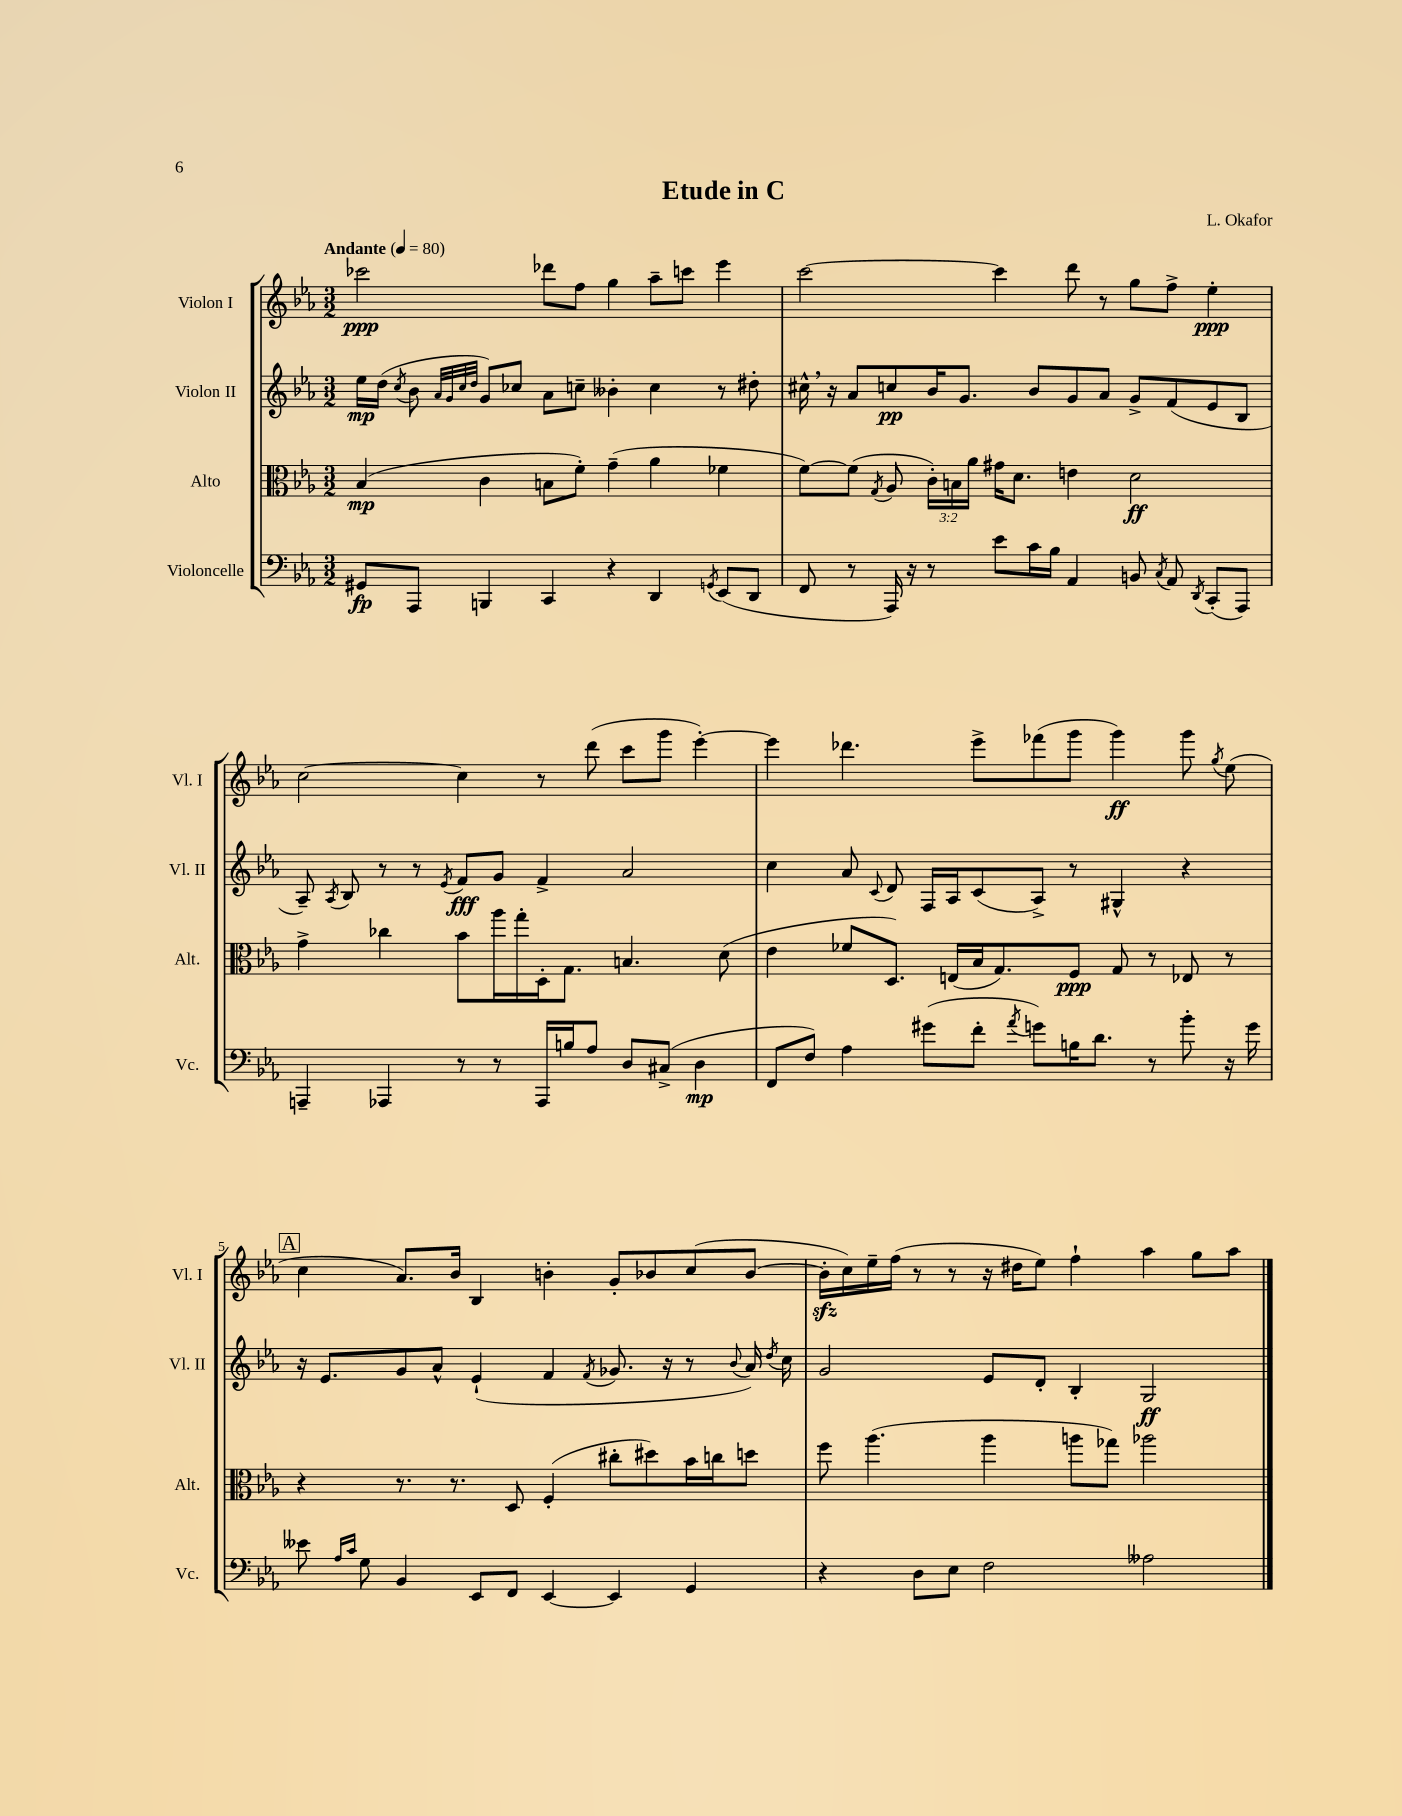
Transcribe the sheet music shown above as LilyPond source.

\header { title = "Etude in C" composer = "L. Okafor" }
<<
\new StaffGroup <<
\new Staff = "s0" \with { instrumentName = "Violon I" shortInstrumentName = "Vl. I" } {
    \clef treble \key ees \major \numericTimeSignature \time 3/2 \tempo "Andante" 4 = 80
    \autoBeamOff ces'''2\ppp des'''8[ f''8] g''4 aes''8[-- c'''8] ees'''4 |
    c'''2~ c'''4 d'''8 r8 g''8[ f''8]-> ees''4-.\ppp |
    c''2~ c''4 r8 d'''8( c'''8[ g'''8] ees'''4~-.) |
    ees'''4 des'''4. ees'''8[-> fes'''8( g'''8] g'''4\ff) g'''8 \acciaccatura { g''8 } ees''8( |
    \mark \markup { \box "A" } c''4 aes'8.[) bes'16] bes4 b'4-. g'8[-. bes'8 c''8( bes'8]~ |
    bes'16[-.\sfz c''16) ees''16-- f''16]( r8 r8 r16 dis''16[ ees''8]) f''4-! aes''4 g''8[ aes''8] \bar "|." |
}
\new Staff = "s1" \with { instrumentName = "Violon II" shortInstrumentName = "Vl. II" } {
    \clef treble \key ees \major \numericTimeSignature \time 3/2
    \autoBeamOff ees''16[\mp d''16]( \acciaccatura { c''8 } bes'8 \grace { aes'32[ g'32 c''32 d''32] } g'8[) ces''8] aes'8[ c''8]-- beses'4-. c''4 r8 dis''8-. |
    cis''16-^ \breathe r16 aes'8[ c''8\pp bes'16 g'8.] bes'8[ g'8 aes'8] g'8[-> f'8( ees'8 bes8] |
    aes8--) \acciaccatura { aes8 } bes8 r8 r8 \acciaccatura { ees'8 } f'8[\fff g'8] f'4-> aes'2 |
    c''4 aes'8 \appoggiatura { c'8 } d'8 f16[ aes16 c'8( aes8]->) r8 gis4-^ r4 |
    \mark \markup { \box "A" } r16 ees'8.[ g'8 aes'8]-^ ees'4-!( f'4 \acciaccatura { f'8 } ges'8. r16 r8 \appoggiatura { bes'8 } aes'16) \acciaccatura { d''8 } c''16 |
    g'2 ees'8[ d'8]-. bes4-. g2\ff \bar "|." |
}
\new Staff = "s2" \with { instrumentName = "Alto" shortInstrumentName = "Alt." } {
    \clef alto \key ees \major \numericTimeSignature \time 3/2 \override Staff.TupletNumber.text = #tuplet-number::calc-fraction-text
    \autoBeamOff bes4\mp( c'4 b8[ f'8]-.) g'4--( aes'4 fes'4 |
    f'8[~) f'8]( \acciaccatura { g8 } aes8 \tuplet 3/2 { c'16[-.) b16 aes'16] } gis'16[ d'8.] e'4 d'2\ff |
    g'4-> ces''4 bes'8[ aes''16 g''16-. d16-. g8.] b4. d'8( |
    ees'4 fes'8[ d8.]) e16[( bes16 g8.) f8]\ppp g8 r8 ees8 r8 |
    \mark \markup { \box "A" } r4 r8. r8. d8 f4-.( cis''8[-. dis''8) bes'16 c''16 d''8] |
    f''8 aes''4.( aes''4 a''8[ ges''8]) aes''2 \bar "|." |
}
\new Staff = "s3" \with { instrumentName = "Violoncelle" shortInstrumentName = "Vc." } {
    \clef bass \key ees \major \numericTimeSignature \time 3/2
    \autoBeamOff gis,8[\fp aes,,8] b,,4 c,4 r4 d,4 \acciaccatura { g,8 } ees,8[( d,8] |
    f,8 r8 aes,,16) r16 r8 ees'8[ c'16 bes16] aes,4 b,8 \acciaccatura { c8 } aes,8 \acciaccatura { d,8 } c,8[-.( aes,,8]) |
    a,,4-- aes,,4 r8 r8 aes,,16[ b16 aes8] d8[ cis8]->( d4\mp |
    f,8[ f8]) aes4 gis'8[( f'8]-. \acciaccatura { aes'8 } g'8[) b16 d'8.] r8 bes'8-. r16 g'16 |
    \mark \markup { \box "A" } eeses'8 \grace { aes16[ c'16] } g8 bes,4 ees,8[ f,8] ees,4~ ees,4 g,4 |
    r4 d8[ ees8] f2 aeses2 \bar "|." |
}
>>
>>
\layout { \context { \Score \override BarNumber.break-visibility = ##(#f #t #t) barNumberVisibility = #(every-nth-bar-number-visible 5) } }
